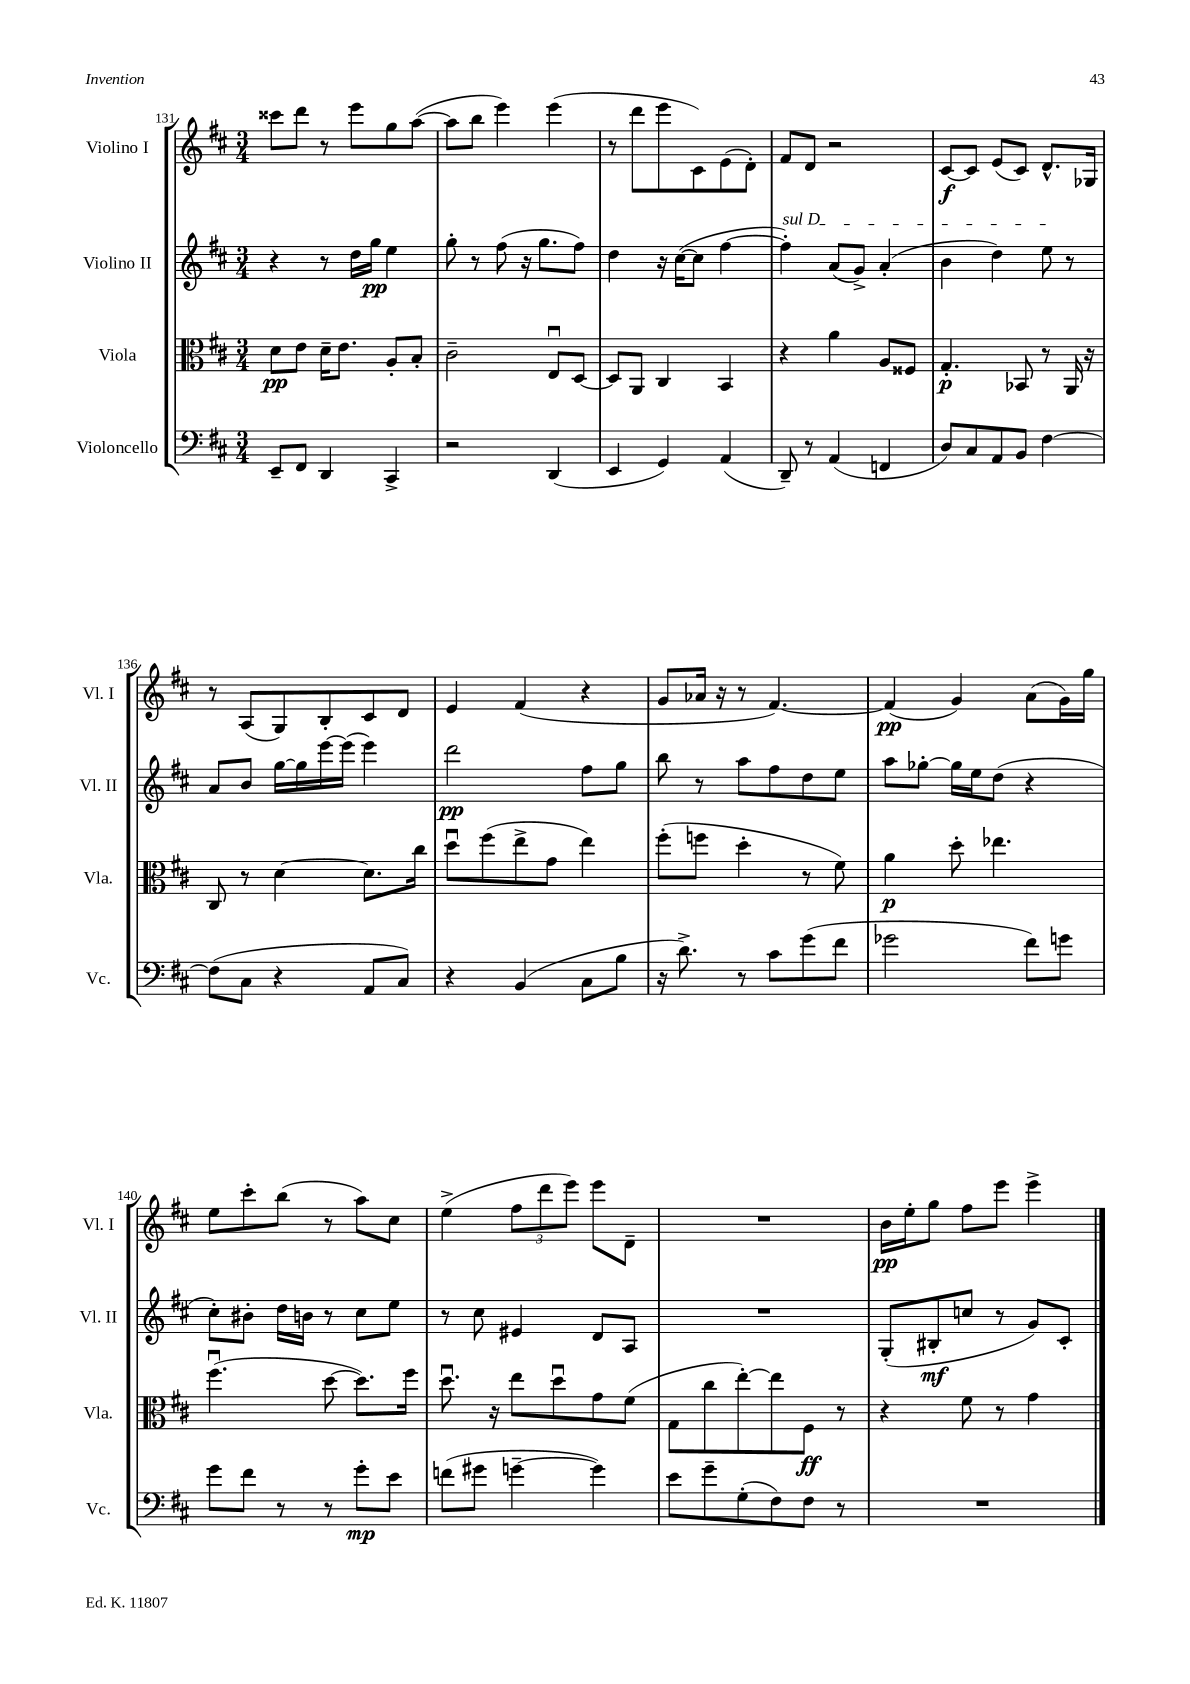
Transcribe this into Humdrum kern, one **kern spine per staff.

**kern	**kern	**kern	**kern
*staff4	*staff3	*staff2	*staff1
*clefF4	*clefC3	*clefG2	*clefG2
*k[f#c#]	*k[f#c#]	*k[f#c#]	*k[f#c#]
*M3/4	*M3/4	*M3/4	*M3/4
8EE~	8d	4r	8ccc##
8FF#	8e	.	8ddd
4DD	16d~	8r	8r
.	8.e	.	.
.	.	16dd	8eee
.	.	16gg	.
4CC#^	8A'	4ee	8gg
.	8B'	.	([8aa
=	=	=	=
2r	2c#~	8gg'	8aa]
.	.	8r	8bb
.	.	(8ff#	4eee)
.	.	16r	.
.	.	8.gg	.
(4DD	8Eu	.	(4eee
.	[8D	8ff#)	.
=	=	=	=
4EE	8D]	4dd	8r
.	8AA	.	8ddd
4GG)	4C#	16r	8eee
.	.	([16cc#	.
.	.	8cc#]	8c#)
(4AA	4BB	[4ff#	(8e
.	.	.	8d')
=	=	=	=
8DD~)	4r	4ff#'])	8f#
8r	.	.	8d
(4AA	4a	(8a	2r
.	.	8g^)	.
4FF	8A	(4a'	.
.	8F##	.	.
=	=	=	=
8D)	4.G'	4b	[8c#
8C#	.	.	8c#]
8AA	.	4dd)	(8e
8BB	8BB-	.	8c#)
[4F#	8r	8ee	8.d^^
.	16AA	8r	.
.	16r	.	16G-
=	=	=	=
(8F#]	8C#	8a	8r
8C#	8r	8b	(8A
4r	[4d	[16gg	8G)
.	.	16gg]	.
.	.	[16eee	8B'
.	.	(16eee]	.
8AA	8.d]	4eee)	8c#
8C#)	.	.	8d
.	16cc#	.	.
=	=	=	=
4r	8ddu	2ddd	4e
.	(8ff#	.	.
(4BB	8ee^	.	(4f#
.	8g	.	.
8C#	4ee)	8ff#	4r
8B	.	8gg	.
=	=	=	=
16r	(8ff#'	8bb	8g
8.d^)	.	.	.
.	8ff	8r	16a-
.	.	.	16r
8r	4dd'	8aa	8r
8c#	.	8ff#	[4.f#)
(8g	8r	8dd	.
8f#	8f#)	8ee	.
=	=	=	=
2g-	4a	8aa	(4f#]
.	.	[8gg-'	.
.	8dd'	16gg-]	4g)
.	.	16ee	.
.	4.ee-	(8dd	.
8f#)	.	4r	(8a
8g	.	.	16g)
.	.	.	16gg
=	=	=	=
8g	(4.ff#u	8cc#')	8ee
8f#	.	8b#'	8ccc#'
8r	.	16dd	(8bb
.	.	16b	.
8r	[8dd	8r	8r
8g'	8.dd])	8cc#	8aa)
8e	.	8ee	8cc#
.	16ff#	.	.
=	=	=	=
(8f	8.ddu	8r	(4ee^
8g#	.	8cc#	.
.	16r	.	.
[4g~	8ee	4e#	12ff#
.	.	.	12ddd
.	8ddu	.	.
.	.	.	12eee)
4g])	8g	8d	8eee
.	(8f#	8A	8d~
=	=	=	=
8e	8G	2.r	2.r
8g~	8cc#	.	.
(8G'	[8ee')	.	.
8F#)	8ee]	.	.
8F#	8F#	.	.
8r	8r	.	.
=	=	=	=
2.r	4r	(8G'	16b
.	.	.	16ee'
.	.	8B#'	8gg
.	8f#	8cc	8ff#
.	8r	8r	8eee
.	4g	8g)	4eee^
.	.	8c#'	.
==	==	==	==
*-	*-	*-	*-
